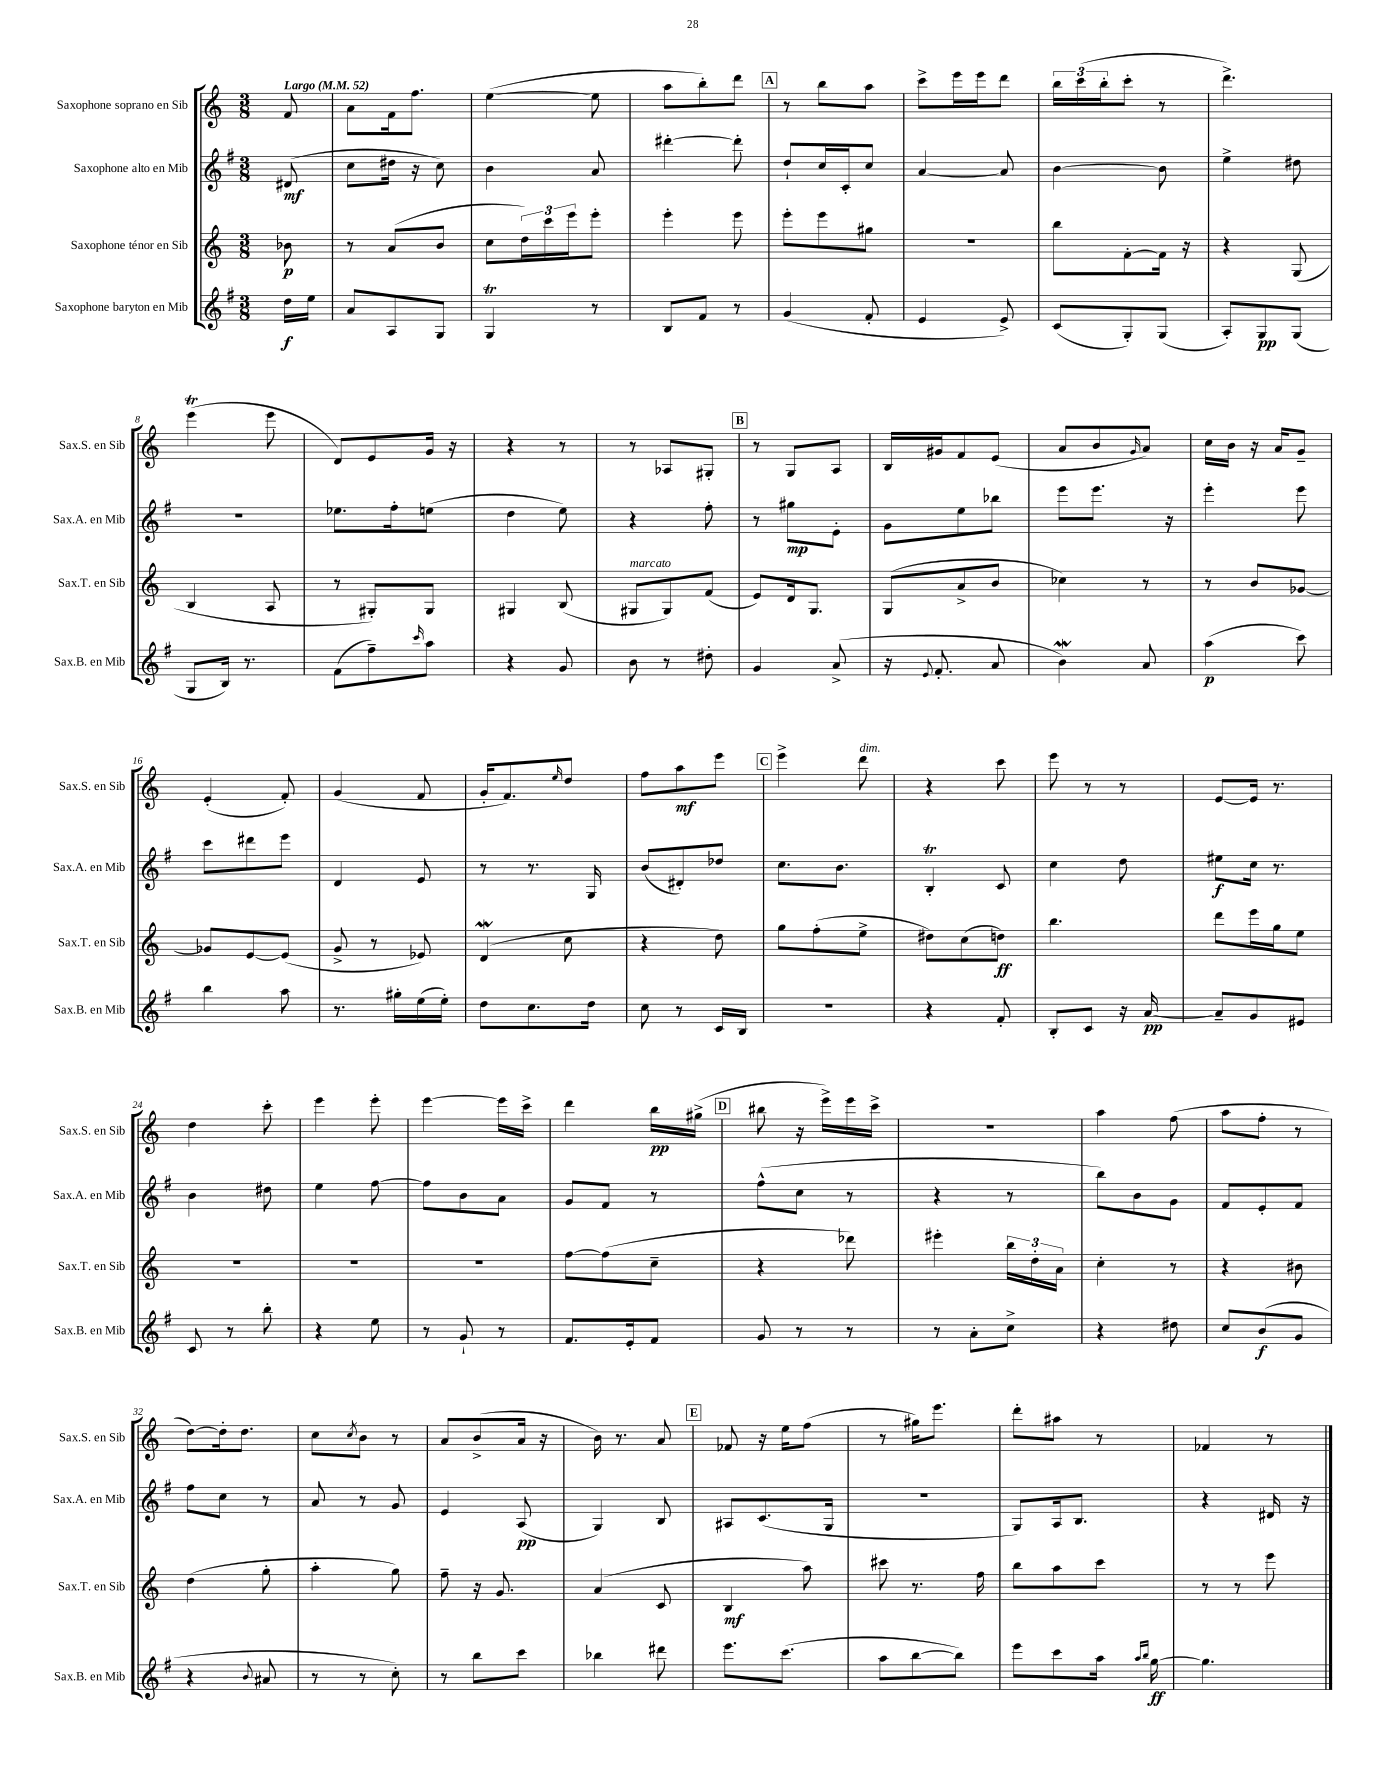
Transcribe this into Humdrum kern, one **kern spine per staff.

**kern	**dynam	**kern	**dynam	**kern	**dynam	**kern	**dynam
*part4	*part4	*part3	*part3	*part2	*part2	*part1	*part1
*staff4	*staff4	*staff3	*staff3	*staff2	*staff2	*staff1	*staff1
*I"Saxophone baryton en Mib	*	*I"Saxophone ténor en Sib	*	*I"Saxophone alto en Mib	*	*I"Saxophone soprano en Sib	*
*I'Sax.B. en Mib	*	*I'Sax.T. en Sib	*	*I'Sax.A. en Mib	*	*I'Sax.S. en Sib	*
*clefG2	*	*clefG2	*	*clefG2	*	*clefG2	*
*k[f#]	*	*k[]	*	*k[f#]	*	*k[]	*
*M3/8	*	*M3/8	*	*M3/8	*	*M3/8	*
*MM52	*	*MM52	*	*MM52	*	*MM52	*
=	=	=	=	=	=	=	=
!	!	!	!	!	!	!LO:TX:a:B:t=Largo	!
16dd\LL	f	8b-X\	p	(8d#X/	mf	8f/	.
16ee\JJ	.	.	.	.	.	.	.
=1	=1	=1	=1	=1	=1	=1	=1
8a/L	.	8r	.	8cc\L	.	8a\L	.
8A/	.	(8a/L	.	16dd#X\Jk	.	16f\k	.
.	.	.	.	16r	.	8.ff\J	.
8G/J	.	8b/J	.	8cc\)	.	.	.
=2	=2	=2	=2	=2	=2	=2	=2
4GT/	.	8cc\L	.	4b\	.	([4ee\	.
.	.	24dd\L)	.	.	.	.	.
.	.	24ccc\	.	.	.	.	.
.	.	24eee\J	.	.	.	.	.
8r	.	8eee'\J	.	8a/	.	8ee\]	.
=3	=3	=3	=3	=3	=3	=3	=3
8B/L	.	4eee'\	.	[4ddd#X'\	.	8aa\L	.
8f#/J	.	.	.	.	.	8bb'\)	.
8r	.	8eee\	.	8ddd#'\]	.	8ddd\J	.
!!LO:REH:place=s1:t=A
=4	=4	=4	=4	=4	=4	=4	=4
(4g/	.	8eee'\L	.	8dd`/L	.	8r	.
.	.	8eee\	.	16cc/L	.	8bb\L	.
.	.	.	.	16c'/J	.	.	.
8f#'/	.	8gg#X\J	.	8cc/J	.	8aa\J	.
=5	=5	=5	=5	=5	=5	=5	=5
4e/	.	4.r	.	[4a/	.	8ccc^\L	.
.	.	.	.	.	.	16eee\L	.
.	.	.	.	.	.	16eee\J	.
8e^/)	.	.	.	8a/]	.	8ddd\J	.
=6	=6	=6	=6	=6	=6	=6	=6
(8c/L	.	8bb\L	.	[4b\	.	24bb\LL	.
.	.	.	.	.	.	(24ccc\	.
.	.	.	.	.	.	24bb'\J	.
8G'/)	.	[8f'\	.	.	.	8ccc'\J	.
(8G/J	.	16f\Jk]	.	8b\]	.	8r	.
.	.	16r	.	.	.	.	.
=7	=7	=7	=7	=7	=7	=7	=7
8A'/L)	.	4r	.	4ee^\	.	4.ddd^\)	.
8G/	pp	.	.	.	.	.	.
(8G/J	.	(8G/	.	8dd#X\	.	.	.
!!LO:LB:g=z
=8	=8	=8	=8	=8	=8	=8	=8
8G/L	.	4B/	.	4.r	.	(4eeet\	.
16B/Jk)	.	.	.	.	.	.	.
8.r	.	.	.	.	.	.	.
.	.	8A/	.	.	.	8eee\	.
=9	=9	=9	=9	=9	=9	=9	=9
(8f#\L	.	8r	.	8.ee-X\L	.	8d/L)	.
8ff#~\)	.	8G#X'/L)	.	.	.	8e/	.
.	.	.	.	16ff#'\k	.	.	.
16qqccc/	.	.	.	.	.	.	.
8aa\J	.	8G#/J	.	(8een\J	.	16g/Jk	.
.	.	.	.	.	.	16r	.
=10	=10	=10	=10	=10	=10	=10	=10
4r	.	4G#X/	.	4dd\	.	4r	.
8g/	.	(8B/	.	8ee\)	.	8r	.
=11	=11	=11	=11	=11	=11	=11	=11
!	!	!LO:TX:a:i:t=marcato	!	!	!	!	!
8b\	.	8G#X/L	.	4r	.	8r	.
8r	.	8G#/)	.	.	.	8A-X/L	.
8dd#X'\	.	(8f/J	.	8ff#'\	.	8G#X'/J	.
!!LO:REH:place=s1:t=B
=12	=12	=12	=12	=12	=12	=12	=12
4g/	.	8e/L)	.	8r	.	8r	.
.	.	16d/k	.	8gg#X\L	mp	8G/L	.
.	.	8.G/J	.	.	.	.	.
(8a^/	.	.	.	8e'\J	.	8A/J	.
=13	=13	=13	=13	=13	=13	=13	=13
16r	.	(8G/L	.	8g\L	.	16B/LL	.
8qqe/	.	.	.	.	.	.	.
8.f#'/	.	.	.	.	.	16g#X/J	.
.	.	8a^/	.	8ee\	.	8f/	.
8a/	.	8b/J	.	8bb-X\J	.	(8e/J	.
=14	=14	=14	=14	=14	=14	=14	=14
4bW\)	.	4cc-X\)	.	8eee\L	.	8a/L	.
.	.	.	.	8.eee\J	.	8b/	.
.	.	.	.	.	.	16qqg/	.
8a/	.	8r	.	.	.	8a/J)	.
.	.	.	.	16r	.	.	.
=15	=15	=15	=15	=15	=15	=15	=15
(4aa\	p	8r	.	4eee'\	.	16cc\LL	.
.	.	.	.	.	.	16b\JJ	.
.	.	8b/L	.	.	.	16r	.
.	.	.	.	.	.	16a/KL	.
8ccc\)	.	[8g-X/J	.	8eee\	.	8g~/J	.
!!LO:LB:g=z
=16	=16	=16	=16	=16	=16	=16	=16
4bb\	.	8g-X/L]	.	8ccc\L	.	(4e'/	.
.	.	[8e/	.	8ddd#X\	.	.	.
8aa\	.	(8e/J]	.	8eee\J	.	8f'/)	.
=17	=17	=17	=17	=17	=17	=17	=17
8.r	.	8g^/	.	4d/	.	(4g/	.
.	.	8r	.	.	.	.	.
16gg#X'\LL	.	.	.	.	.	.	.
(16ee\	.	8e-X/)	.	8e/	.	8f/	.
16ee'\JJ)	.	.	.	.	.	.	.
=18	=18	=18	=18	=18	=18	=18	=18
8dd\L	.	(4dW/	.	8r	.	16g'/KL	.
.	.	.	.	.	.	8.f/)	.
8.cc\	.	.	.	8.r	.	.	.
.	.	.	.	.	.	16qqee/	.
.	.	8cc\	.	.	.	8dd/J	.
16dd\Jk	.	.	.	16G/	.	.	.
=19	=19	=19	=19	=19	=19	=19	=19
8cc\	.	4r	.	(8b/L	.	8ff\L	.
8r	.	.	.	8d#X'/)	.	8aa\	mf
16c/LL	.	8dd\)	.	8dd-X/J	.	8eee\J	.
16B/JJ	.	.	.	.	.	.	.
!!LO:REH:place=s1:t=C
=20	=20	=20	=20	=20	=20	=20	=20
4.r	.	8gg\L	.	8.cc\L	.	4eee^\	.
.	.	(8ff'\	.	.	.	.	.
.	.	.	.	8.b\J	.	.	.
!	!	!	!	!	!	!LO:TX:a:i:t=dim.	!
.	.	8ee^\J	.	.	.	8ddd\	.
=21	=21	=21	=21	=21	=21	=21	=21
4r	.	8dd#X\L)	.	4Bt'/	.	4r	.
.	.	(8cc\	.	.	.	.	.
8f#'/	.	8ddn\J)	ff	8c/	.	8ccc\	.
=22	=22	=22	=22	=22	=22	=22	=22
8B'/L	.	4.bb\	.	4cc\	.	8eee\	.
8c/J	.	.	.	.	.	8r	.
16r	.	.	.	8dd\	.	8r	.
[16a/	pp	.	.	.	.	.	.
=23	=23	=23	=23	=23	=23	=23	=23
8a~/L]	.	8ddd\L	.	8ee#X\L	f	[8e/L	.
8g/	.	16eee\L	.	16cc\Jk	.	16e/Jk]	.
.	.	16gg\J	.	8.r	.	8.r	.
8e#X/J	.	8ee\J	.	.	.	.	.
!!LO:LB:g=z
=24	=24	=24	=24	=24	=24	=24	=24
8c/	.	4.r	.	4b\	.	4dd\	.
8r	.	.	.	.	.	.	.
8bb'\	.	.	.	8dd#X\	.	8ccc'\	.
=25	=25	=25	=25	=25	=25	=25	=25
4r	.	4.r	.	4ee\	.	4eee\	.
8ee\	.	.	.	[8ff#\	.	8eee'\	.
=26	=26	=26	=26	=26	=26	=26	=26
8r	.	4.r	.	8ff#\L]	.	[4eee\	.
8g`/	.	.	.	8b\	.	.	.
8r	.	.	.	8a\J	.	16eee\LL]	.
.	.	.	.	.	.	16ccc^\JJ	.
=27	=27	=27	=27	=27	=27	=27	=27
8.f#/L	.	[8ff\L	.	8g/L	.	4ddd\	.
.	.	(8ff\]	.	8f#/J	.	.	.
16e'/k	.	.	.	.	.	.	.
8f#/J	.	8cc~\J	.	8r	.	16bb\LL	pp
.	.	.	.	.	.	(16gg#X^\JJ	.
!!LO:REH:place=s1:t=D
=28	=28	=28	=28	=28	=28	=28	=28
8g/	.	4r	.	(8ff#^^\L	.	8bb#X\	.
8r	.	.	.	8cc\J	.	16r	.
.	.	.	.	.	.	16eee^\LL)	.
8r	.	8ddd-X\)	.	8r	.	16eee\	.
.	.	.	.	.	.	16ccc^\JJ	.
=29	=29	=29	=29	=29	=29	=29	=29
8r	.	4eee#X'\	.	4r	.	4.r	.
8a'\L	.	.	.	.	.	.	.
8cc^\J	.	24bb\LL	.	8r	.	.	.
.	.	24dd'\	.	.	.	.	.
.	.	24a\JJ	.	.	.	.	.
=30	=30	=30	=30	=30	=30	=30	=30
4r	.	4cc'\	.	8bb\L)	.	4aa\	.
.	.	.	.	8b\	.	.	.
8dd#X\	.	8r	.	8g\J	.	(8ff\	.
=31	=31	=31	=31	=31	=31	=31	=31
8cc/L	.	4r	.	8f#/L	.	8aa\L	.
(8b/	f	.	.	8e'/	.	8ff'\J	.
8g/J	.	8b#X\	.	8f#/J	.	8r	.
!!LO:LB:g=z
=32	=32	=32	=32	=32	=32	=32	=32
4r	.	(4dd\	.	8ff#\L	.	[8dd\L)	.
.	.	.	.	8cc\J	.	16dd'\k]	.
.	.	.	.	.	.	8.dd\J	.
8qqb/	.	.	.	.	.	.	.
8a#X/	.	8gg'\	.	8r	.	.	.
=33	=33	=33	=33	=33	=33	=33	=33
8r	.	4aa'\	.	8a/	.	8cc\L	.
.	.	.	.	.	.	8qcc/	.
8r	.	.	.	8r	.	8b\J	.
8cc'\)	.	8gg\)	.	8g/	.	8r	.
=34	=34	=34	=34	=34	=34	=34	=34
8r	.	8ff~\	.	4e/	.	8a/L	.
8bb\L	.	16r	.	.	.	(8b^/	.
.	.	8.g/	.	.	.	.	.
8ccc\J	.	.	.	(8A/	pp	16a/Jk	.
.	.	.	.	.	.	16r	.
=35	=35	=35	=35	=35	=35	=35	=35
4bb-X\	.	(4a/	.	4G/)	.	16b\)	.
.	.	.	.	.	.	8.r	.
8ddd#X\	.	8c/	.	8B/	.	8a/	.
!!LO:REH:place=s1:t=E
=36	=36	=36	=36	=36	=36	=36	=36
8.eee\L	.	4B/	mf	8A#X/L	.	8f-X/	.
.	.	.	.	(8.c/	.	16r	.
(8.ccc\J	.	.	.	.	.	16ee\KL	.
.	.	8aa\)	.	.	.	(8ff\J	.
.	.	.	.	16G/Jk	.	.	.
=37	=37	=37	=37	=37	=37	=37	=37
8aa\L	.	8ccc#X\	.	4.r	.	8r	.
[8bb\	.	8.r	.	.	.	16gg#X\KL)	.
.	.	.	.	.	.	8.eee\J	.
8bb\J])	.	.	.	.	.	.	.
.	.	16ff\	.	.	.	.	.
=38	=38	=38	=38	=38	=38	=38	=38
8eee\L	.	8bb\L	.	8G/L)	.	8ddd'\L	.
8ccc\	.	8aa\	.	16A/k	.	8aa#X\J	.
.	.	.	.	8.B/J	.	.	.
16aa\Jk	.	8ccc\J	.	.	.	8r	.
16qqaa/LL	.	.	.	.	.	.	.
16qqbb/JJ	.	.	.	.	.	.	.
[16gg\	ff	.	.	.	.	.	.
=39	=39	=39	=39	=39	=39	=39	=39
4.gg\]	.	8r	.	4r	.	4f-X/	.
.	.	8r	.	.	.	.	.
.	.	8eee\	.	16d#X/	.	8r	.
.	.	.	.	16r	.	.	.
==	==	==	==	==	==	==	==
*-	*-	*-	*-	*-	*-	*-	*-
